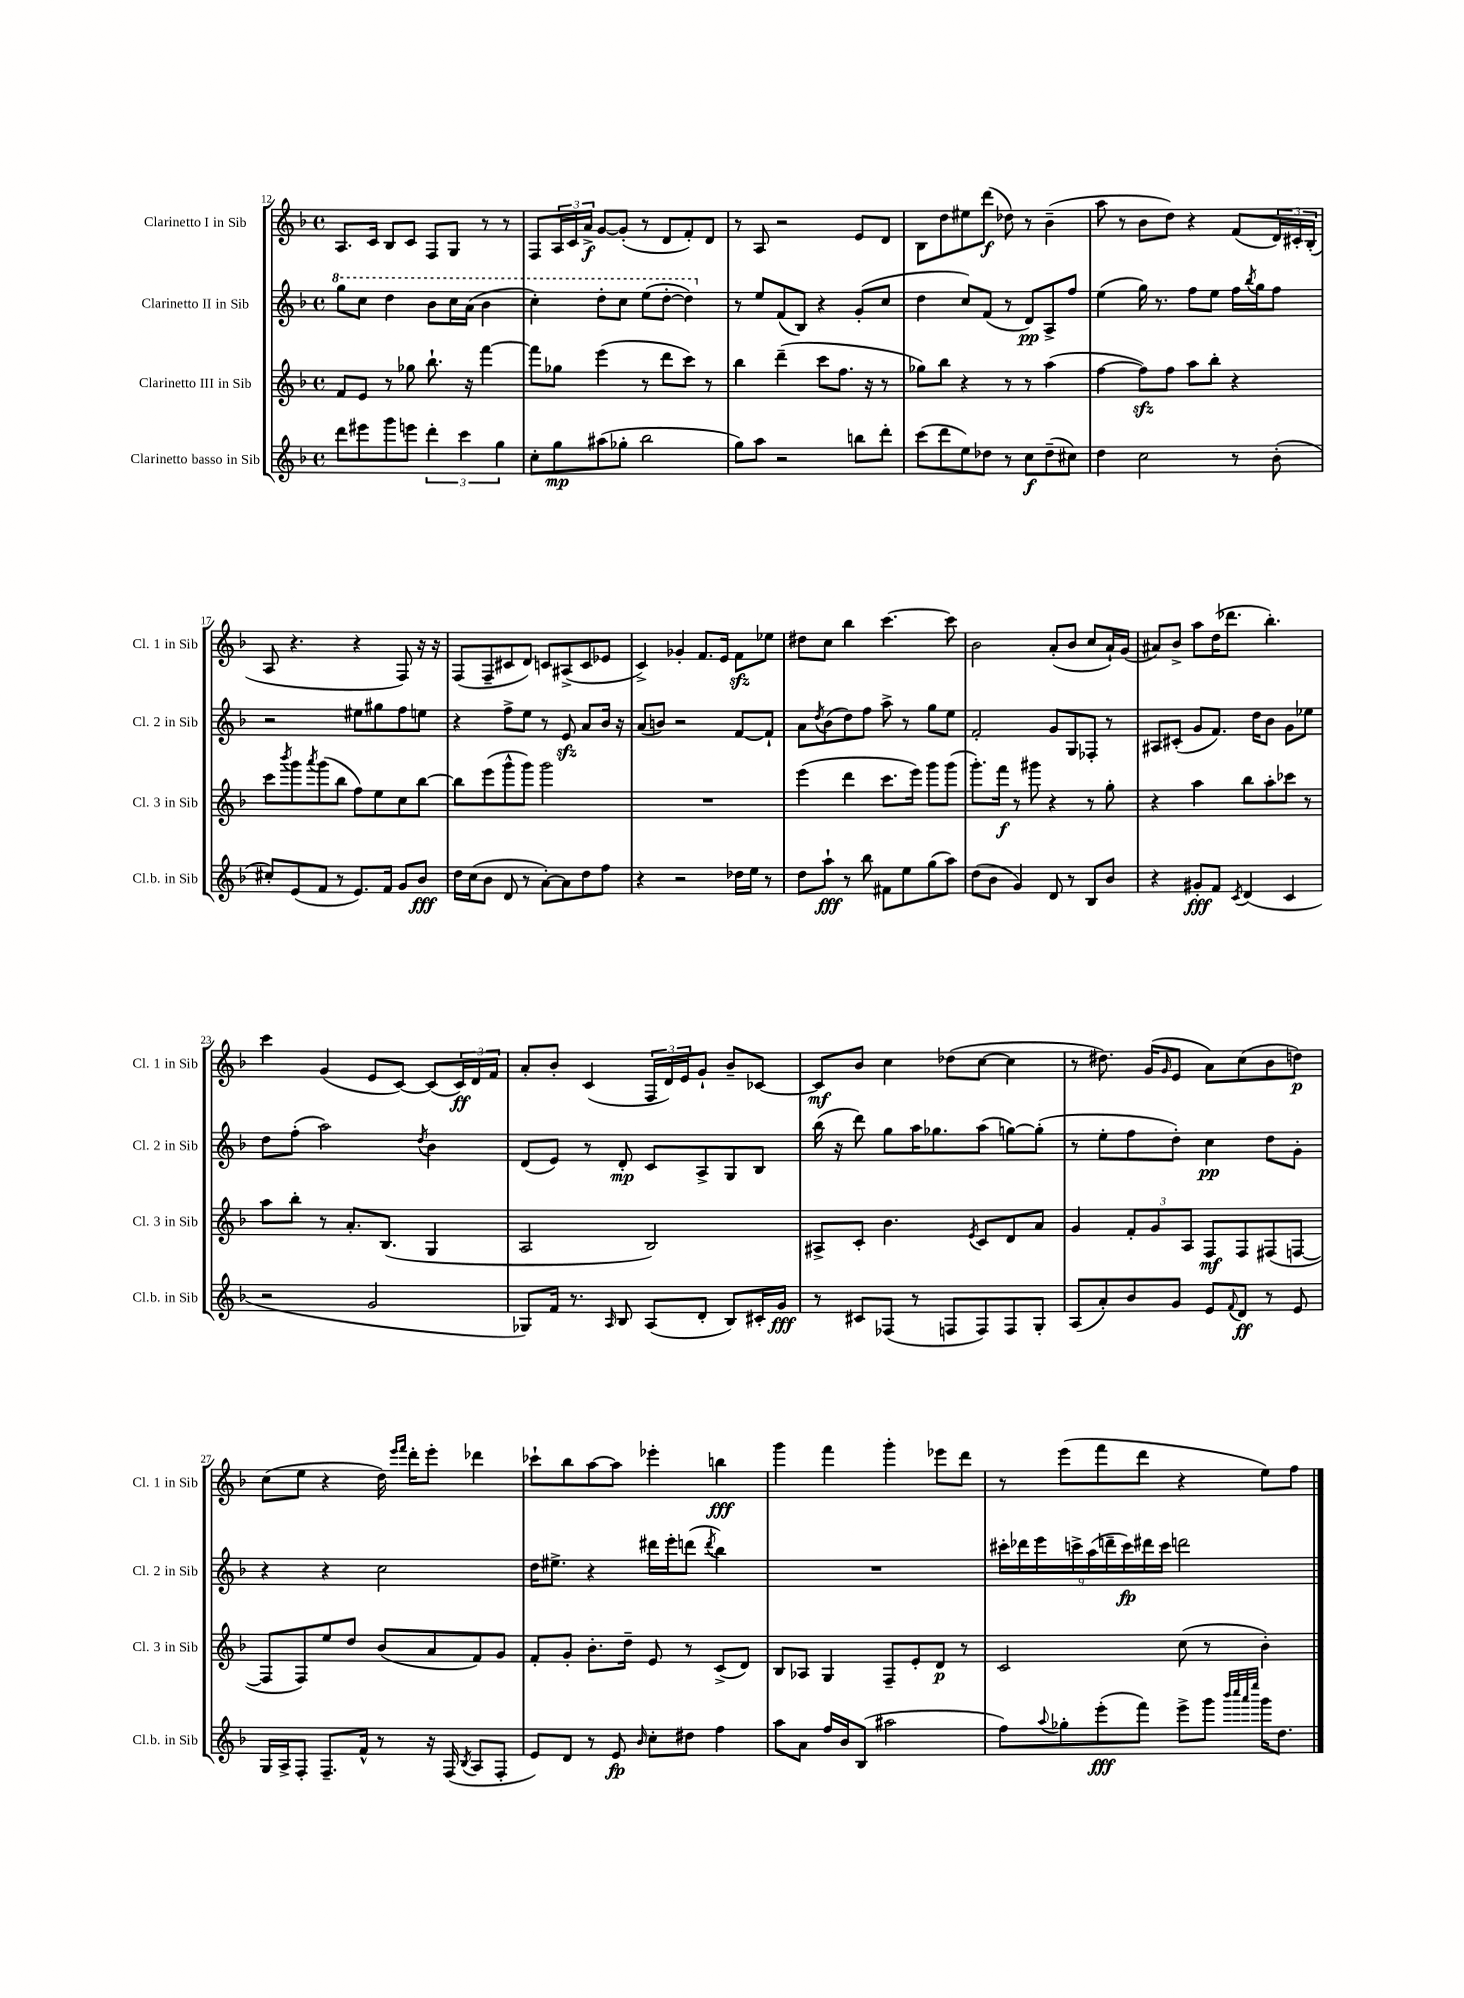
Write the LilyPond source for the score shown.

<<
\new StaffGroup <<
\new Staff = "s0" \with { instrumentName = "Clarinetto I in Sib" shortInstrumentName = "Cl. 1 in Sib" } {
    \clef treble \key f \major \defaultTimeSignature \time 4/4
    a8. c'16 bes8 c'8 f8 g8 r8 r8 |
    f8 \tuplet 3/2 { a16 c'16 a'16->\f } g'8~ g'8-.( r8 d'8 f'8-.) d'8 |
    r8 a8 r2 e'8 d'8 |
    bes8 d''8 eis''8 d'''8\f( des''8) r8 bes'4--( |
    a''8 r8 bes'8 d''8) r4 f'8( \tuplet 3/2 { d'16) cis'16-. bes16-.( } |
    a8 r4. r4 f8) r16 r16 |
    f8( f8-- cis'8 d'8) c'8 ais8->( c'8 ees'8 |
    c'4->) ges'4-. f'8. e'16 f'8\sfz ees''8 |
    dis''8 c''8 bes''4 c'''4.~ c'''8 |
    bes'2 a'8-.( bes'8 c''8 a'16-!) g'16( |
    ais'8) bes'8-> a''8 d''16( des'''8. bes''4.-.) |
    c'''4 g'4( e'8 c'8~) c'8( \tuplet 3/2 { c'16\ff) d'16 f'16 } |
    a'8-. bes'8-. c'4( \tuplet 3/2 { f16 d'16) e'16 } g'8-! bes'8-- ces'8~ |
    ces'8\mf bes'8 c''4 des''8( c''8~ c''4 |
    r8 dis''8.) g'16( \grace { g'16 } e'8 a'8) c''8( bes'8 d''8\p) |
    c''8( e''8 r4 d''16) \grace { e'''16 f'''16 } d'''16-. e'''8-. des'''4 |
    ces'''8-! bes''8 a''8~ a''8 ees'''4-. b''4\fff |
    g'''4 f'''4 g'''4-. ees'''8 d'''8 |
    r8 e'''8( f'''8 d'''8 r4 e''8) f''8 \bar "|." |
}
\new Staff = "s1" \with { instrumentName = "Clarinetto II in Sib" shortInstrumentName = "Cl. 2 in Sib" } {
    \clef treble \key f \major \defaultTimeSignature \time 4/4
    \ottava #1 g'''8 c'''8 d'''4 bes''8 c'''16 a''16( bes''4 |
    c'''4-.) d'''8-. c'''8 e'''8( d'''8~-. d'''4) \ottava #0 |
    r8 e''8 f'8( bes8) r4 g'8-.( c''8 |
    d''4 c''8) f'8( r8 d'8\pp) a8-> f''8 |
    e''4( g''16) r8. f''8 e''8 f''16 \acciaccatura { bes''8 } g''16 f''8 |
    r2 eis''8 gis''8 f''8 e''8 |
    r4 f''8-> e''8 r8 e'8\sfz a'8 bes'16 r16 |
    a'8( b'8) r2 f'8~ f'8-! |
    a'8 \acciaccatura { d''8 } bes'8( d''8) f''8 a''8-> r8 g''8 e''8 |
    f'2-. g'8 g8 fes8-. r8 |
    ais8 cis'8-.( g'8 f'8.) d''16 bes'8 g'8 ees''8 |
    d''8 f''8-.( a''2) \acciaccatura { d''8 } bes'4 |
    d'8( e'8) r8 d'8-.\mp c'8 a8-> g8 bes8 |
    bes''16( r16 d'''8) g''8 a''16 ges''8. a''8( g''8~) g''8-.( |
    r8 e''8-. f''8 d''8-.) c''4\pp d''8 g'8-. |
    r4 r4 c''2 |
    d''16 eis''8.-> r4 dis'''16 e'''16-. d'''8( \acciaccatura { d'''8 } bes''4) |
    R1 |
    \tuplet 9/8 { cis'''16-. des'''16 e'''16 c'''16-> a''16( d'''16-- c'''16\fp) dis'''16 c'''16 } d'''2 \bar "|." |
}
\new Staff = "s2" \with { instrumentName = "Clarinetto III in Sib" shortInstrumentName = "Cl. 3 in Sib" } {
    \clef treble \key f \major \defaultTimeSignature \time 4/4
    f'8 e'8 r8 ges''8 bes''8.-! r16 f'''4~ |
    f'''8 ges''8 e'''4( r8 d'''8 c'''8) r8 |
    bes''4 d'''4--( c'''8 f''8. r16 r8 |
    ges''8) bes''8 r4 r8 r8 a''4( |
    f''4~ f''8\sfz) f''8 a''8 bes''8-. r4 |
    c'''8 \acciaccatura { bes'''8 } g'''8 \acciaccatura { a'''8 } g'''8( bes''8 f''8) e''8 c''8 bes''8~ |
    bes''8 e'''8( g'''8-^ g'''8) g'''2 |
    R1 |
    e'''4( d'''4 c'''8. e'''16) g'''8 g'''8( |
    g'''8.-.) f'''16\f r8 gis'''8 r4 r8 g''8-. |
    r4 a''4 bes''8 a''8-. ces'''8 r8 |
    a''8 bes''8-. r8 a'8.-. bes8.( g4 |
    a2 bes2) |
    ais8-> c'8-. bes'4. \acciaccatura { e'8 } c'8 d'8 a'8 |
    g'4 \tuplet 3/2 { f'8-. g'8 a8 } f8\mf f8 fis8( f8~ |
    f8 f8) e''8 d''8 bes'8( a'8 f'8) g'8 |
    f'8-. g'8-. bes'8.-. d''16-- e'8 r8 c'8->( d'8) |
    bes8 aes8 g4 f8-- e'8-. d'8\p r8 |
    c'2 c''8( r8 bes'4-.) \bar "|." |
}
\new Staff = "s3" \with { instrumentName = "Clarinetto basso in Sib" shortInstrumentName = "Cl.b. in Sib" } {
    \clef treble \key f \major \defaultTimeSignature \time 4/4
    d'''8 eis'''8 g'''8 e'''8 \tuplet 3/2 { d'''4-. c'''4 g''4 } |
    c''8-. g''8\mp ais''8( ges''8-. bes''2 |
    g''8) a''8 r2 b''8 d'''8-. |
    c'''8( d'''8 e''8) des''8 r8 c''8\f des''8--( cis''8) |
    d''4 c''2 r8 bes'8-.( |
    cis''8-.) e'8( f'8 r8 e'8.) f'16 g'8 bes'8\fff |
    d''16 c''16( bes'8 d'8 r8 a'8~-.) a'8 d''8 f''8 |
    r4 r2 des''16 e''16 r8 |
    d''8 a''8-!\fff r8 bes''8 fis'8 e''8 g''8( a''8) |
    d''8( bes'8 g'4) d'8 r8 bes8 bes'8 |
    r4 gis'8-.\fff f'8 \acciaccatura { c'8 } d'4( c'4 |
    r2 g'2 |
    ges8) f'16 r8. \grace { a16 } bes8 a8( d'8-. bes8) cis'16-. g'16\fff |
    r8 cis'8 fes8( r8 f8 f8) f8 g8-. |
    a8( a'8-.) bes'8 g'8 e'8 \appoggiatura { f'8 } d'8\ff r8 e'8 |
    g16 a16-> f8-. f8.-- f'16-^ r8 r16 f16( \acciaccatura { bes8 } a8 f8-. |
    e'8) d'8 r8 e'8\fp \grace { bes'16 } c''8-. dis''8 f''4 |
    a''8 a'8 f''16 bes'16 bes8( ais''2 |
    f''8) \appoggiatura { a''8 } ges''8-. e'''8-.\fff( f'''8) e'''8-> g'''8 \grace { bes'''32 c''''32 a'''32 e''''32 } g'''16 d''8. \bar "|." |
}
>>
>>
\layout { \context { \Score currentBarNumber = #12 } }
